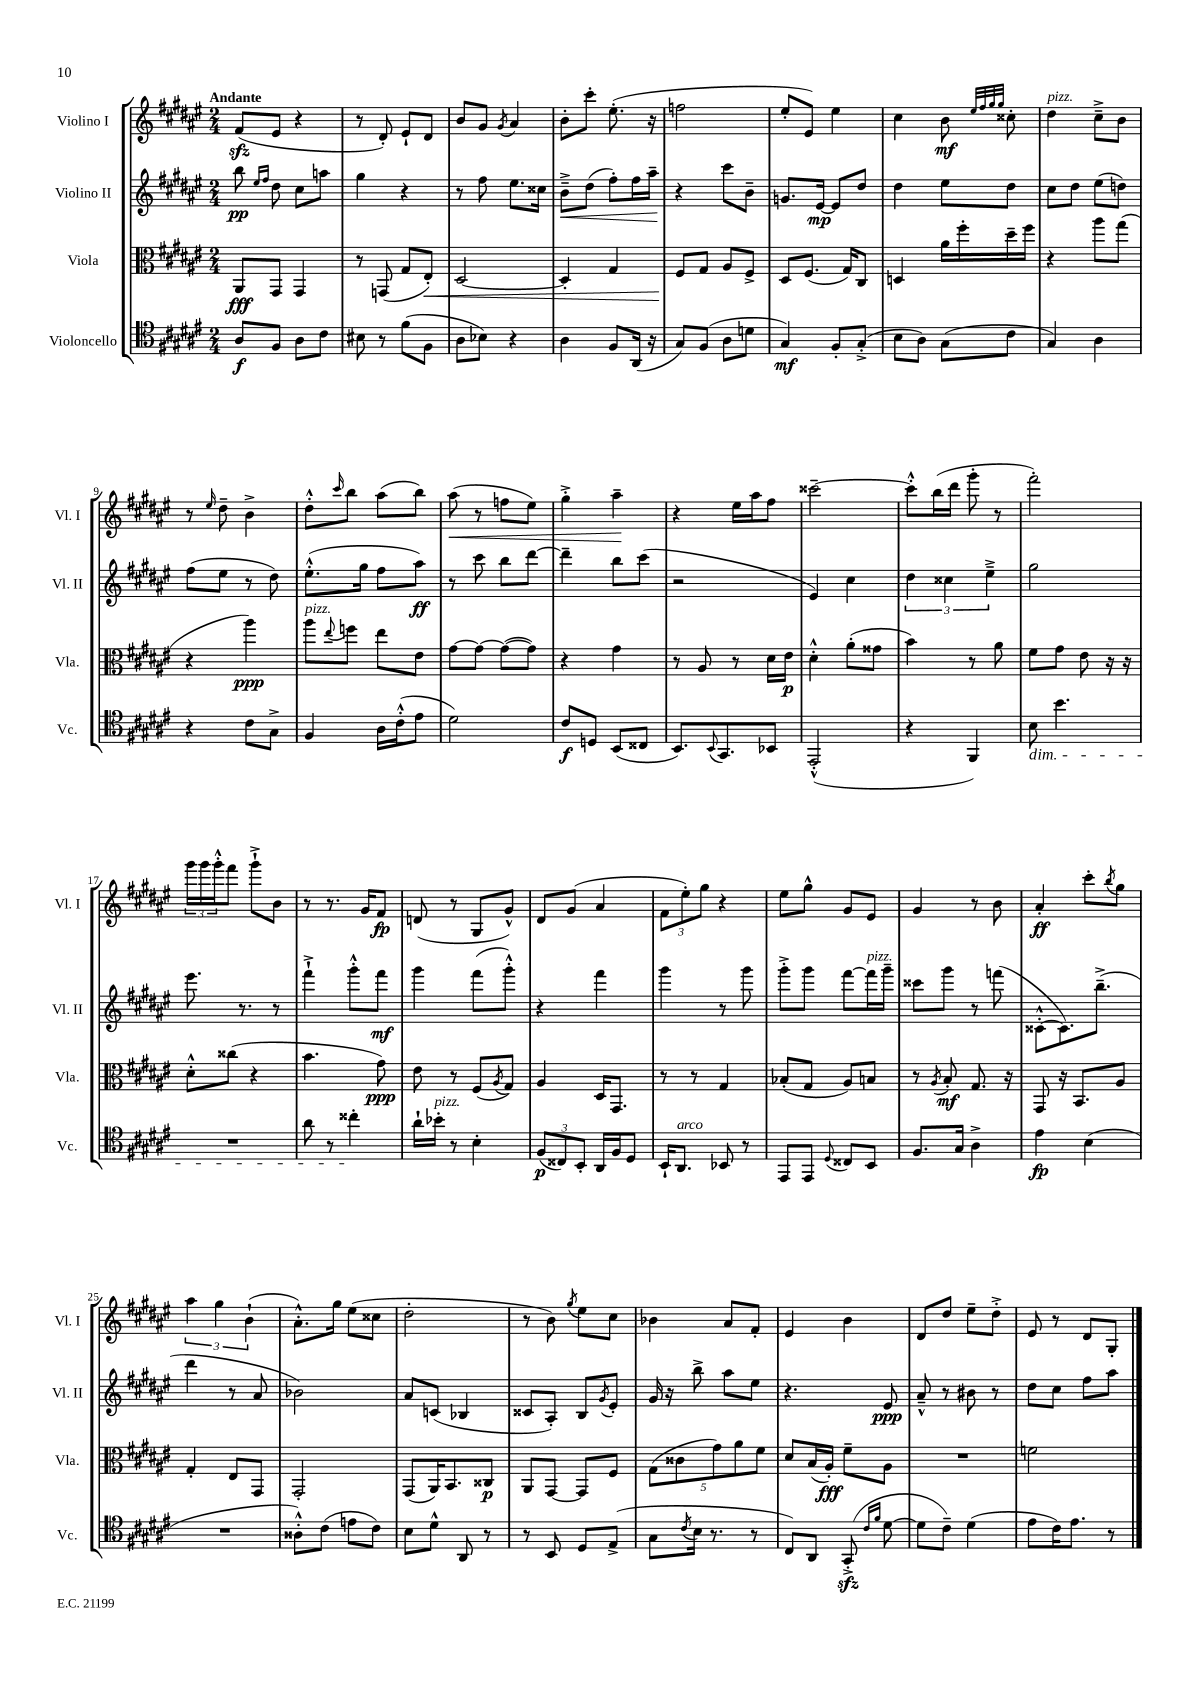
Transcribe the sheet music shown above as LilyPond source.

<<
\new StaffGroup <<
\new Staff = "s0" \with { instrumentName = "Violino I" shortInstrumentName = "Vl. I" } {
    \clef treble \key fis \major \numericTimeSignature \time 2/4 \tempo "Andante"
    fis'8\sfz( eis'8 r4 |
    r8 dis'8-.) eis'8-! dis'8 |
    b'8 gis'8 \acciaccatura { gis'8 } ais'4 |
    b'8-. cis'''8-. eis''8.-.( r16 |
    f''2 |
    eis''8-. eis'8) eis''4 |
    cis''4 b'8\mf \grace { eis''32 fis''32 gis''32 gis''32 } cisis''8-. |
    dis''4^\markup { \italic "pizz." } cis''8---> b'8 |
    r8 \grace { eis''16 } dis''8-- b'4-> |
    dis''8-.-^ \grace { cis'''16 } b''8 ais''8( b''8) |
    ais''8\<( r8 f''8 eis''8) |
    gis''4-.-> ais''4--\! |
    r4 eis''16 ais''16 fis''8 |
    cisis'''2~-- |
    cisis'''8-.-^ b''16( dis'''16 gis'''8-. r8 |
    fis'''2-.) |
    \tuplet 3/2 { gis'''16 gis'''16 gis'''16-.-^ } fis'''8 gis'''8-!-> b'8 |
    r8 r8. gis'16 fis'8\fp |
    d'8( r8 gis8 gis'8-^) |
    dis'8 gis'8( ais'4 |
    \tuplet 3/2 { fis'8 eis''8-.) gis''8 } r4 |
    eis''8 gis''8-^ gis'8 eis'8 |
    gis'4 r8 b'8 |
    ais'4-.\ff cis'''8-. \acciaccatura { b''8 } gis''8 |
    \tuplet 3/2 { ais''4 gis''4 b'4-!( } |
    ais'8.-.-^) gis''16 eis''8( cisis''8 |
    dis''2-. |
    r8 b'8) \acciaccatura { gis''8 } eis''8 cis''8 |
    bes'4 ais'8 fis'8-. |
    eis'4 b'4 |
    dis'8 dis''8 eis''8-- dis''8-.-> |
    eis'8 r8 dis'8 gis8-. \bar "|." |
}
\new Staff = "s1" \with { instrumentName = "Violino II" shortInstrumentName = "Vl. II" } {
    \clef treble \key fis \major \numericTimeSignature \time 2/4
    b''8\pp \grace { eis''16 fis''16 } dis''8 cis''8 a''8 |
    gis''4 r4 |
    r8 fis''8 eis''8. cisis''16 |
    b'8--->\< dis''8( fis''8-.) fis''16 ais''16--\! |
    r4 cis'''8 b'8-- |
    g'8. eis'16~\mp eis'8 dis''8 |
    dis''4 eis''8 dis''8 |
    cis''8 dis''8 eis''8( d''8) |
    fis''8( eis''8 r8 dis''8) |
    eis''8.-.-^( gis''16 fis''8 ais''8\ff) |
    r8 cis'''8 b''8 dis'''8~ |
    dis'''4-- b''8 cis'''8( |
    r2 |
    eis'4) cis''4 |
    \tuplet 3/2 { dis''4 cisis''4 eis''4---> } |
    gis''2 |
    eis'''8. r8. r8 |
    fis'''4-!-> gis'''8-.-^ fis'''8\mf |
    gis'''4 fis'''8( gis'''8-.-^) |
    r4 fis'''4 |
    gis'''4 r8 gis'''8 |
    gis'''8-.-> gis'''8 fis'''8~ fis'''16^\markup { \italic "pizz." } gis'''16-- |
    cisis'''8 gis'''8 r8 f'''8( |
    cisis'8~-.-^ cisis'8.) b''8.--->( |
    dis'''4 r8 ais'8 |
    bes'2) |
    ais'8 c'8( bes4 |
    cisis'8 ais8-.) b8 \acciaccatura { gis'8 } eis'8-. |
    gis'16 r16 b''8-> ais''8 eis''8 |
    r4. eis'8\ppp |
    ais'8---^ r8 bis'8 r8 |
    dis''8 cis''8 fis''8 ais''8 \bar "|." |
}
\new Staff = "s2" \with { instrumentName = "Viola" shortInstrumentName = "Vla." } {
    \clef alto \key fis \major \numericTimeSignature \time 2/4
    ais,8\fff gis,8 gis,4 |
    r8 g,8( gis8 eis8-.\<) |
    dis2~ |
    dis4-. gis4 |
    fis8\! gis8 ais8 fis8-> |
    dis8 fis8.( gis16) cis8 |
    d4 ais'16 fis''16-. dis''16-- fis''16 |
    r4 ais''8 gis''8( |
    r4 ais''4\ppp) |
    ais''8^\markup { \italic "pizz." } \appoggiatura { eis''8 } f''8 eis''8 eis'8 |
    gis'8~ gis'8~ gis'8~( gis'8) |
    r4 gis'4 |
    r8 ais8 r8 dis'16 eis'16\p |
    dis'4-.-^ ais'8-.( gisis'8 |
    b'4) r8 ais'8 |
    fis'8 gis'8 eis'8 r16 r16 |
    dis'8-.-^ cisis''8( r4 |
    b'4. gis'8\ppp) |
    eis'8 r8 fis8( \acciaccatura { ais8 } gis8) |
    ais4 dis16 gis,8. |
    r8 r8 gis4 |
    bes8-.( gis8 ais8) b8 |
    r8 \acciaccatura { ais8 } b8-.\mf gis8. r16 |
    gis,8 r16 b,8. ais8 |
    gis4-. eis8 gis,8 |
    gis,2-. |
    gis,8( ais,16) b,8. cisis8\p |
    ais,8 gis,8~ gis,8 fis8 |
    \tuplet 5/4 { gis8( cisis'8 gis'8) ais'8 fis'8 } |
    dis'8 b16( ais16-.\fff) fis'8-- ais8 |
    R2 |
    f'2 \bar "|." |
}
\new Staff = "s3" \with { instrumentName = "Violoncello" shortInstrumentName = "Vc." } {
    \clef tenor \key fis \major \numericTimeSignature \time 2/4
    ais8\f fis8 ais8 cis'8 |
    bis8 r8 fis'8( fis8 |
    ais8 bes8) r4 |
    ais4 fis8 ais,16( r16 |
    gis8) fis8( ais8 d'8 |
    gis4\mf) fis8-. gis8-.->( |
    b8 ais8) gis8( cis'8 |
    gis4) ais4 |
    r4 cis'8 gis8-> |
    fis4 ais16 cis'16-.-^( eis'8 |
    dis'2) |
    cis'8\f d8 b,8( cisis8 |
    b,8.) \appoggiatura { b,8 } gis,8. bes,8 |
    eis,2-.-^( |
    r4 fis,4) |
    b8\dim b'4. |
    R2 |
    ais'8 r8 cisis''4-.\! |
    ais'16-! bes'16-.^\markup { \italic "pizz." } r8 b4-. |
    \tuplet 3/2 { fis8\p( cisis8) b,8-. } ais,16 fis16 dis8 |
    b,16-! ais,8.^\markup { \italic "arco" } bes,8 r8 |
    eis,8 eis,8 \appoggiatura { dis8 } cisis8 b,8 |
    fis8. gis16 ais4-> |
    eis'4\fp b4( |
    R2 |
    aisis8-.-^) cis'8( e'8 cis'8) |
    b8 dis'8-^ ais,8 r8 |
    r8 b,8 dis8 eis8->( |
    gis8 \acciaccatura { cis'8 } b16 r8. r8 |
    cis8) ais,8 gis,8-.->\sfz( \grace { cis'16 fis'16 } dis'8~ |
    dis'8 cis'8--) dis'4( |
    eis'8 cis'16) eis'8. r8 \bar "|." |
}
>>
>>
